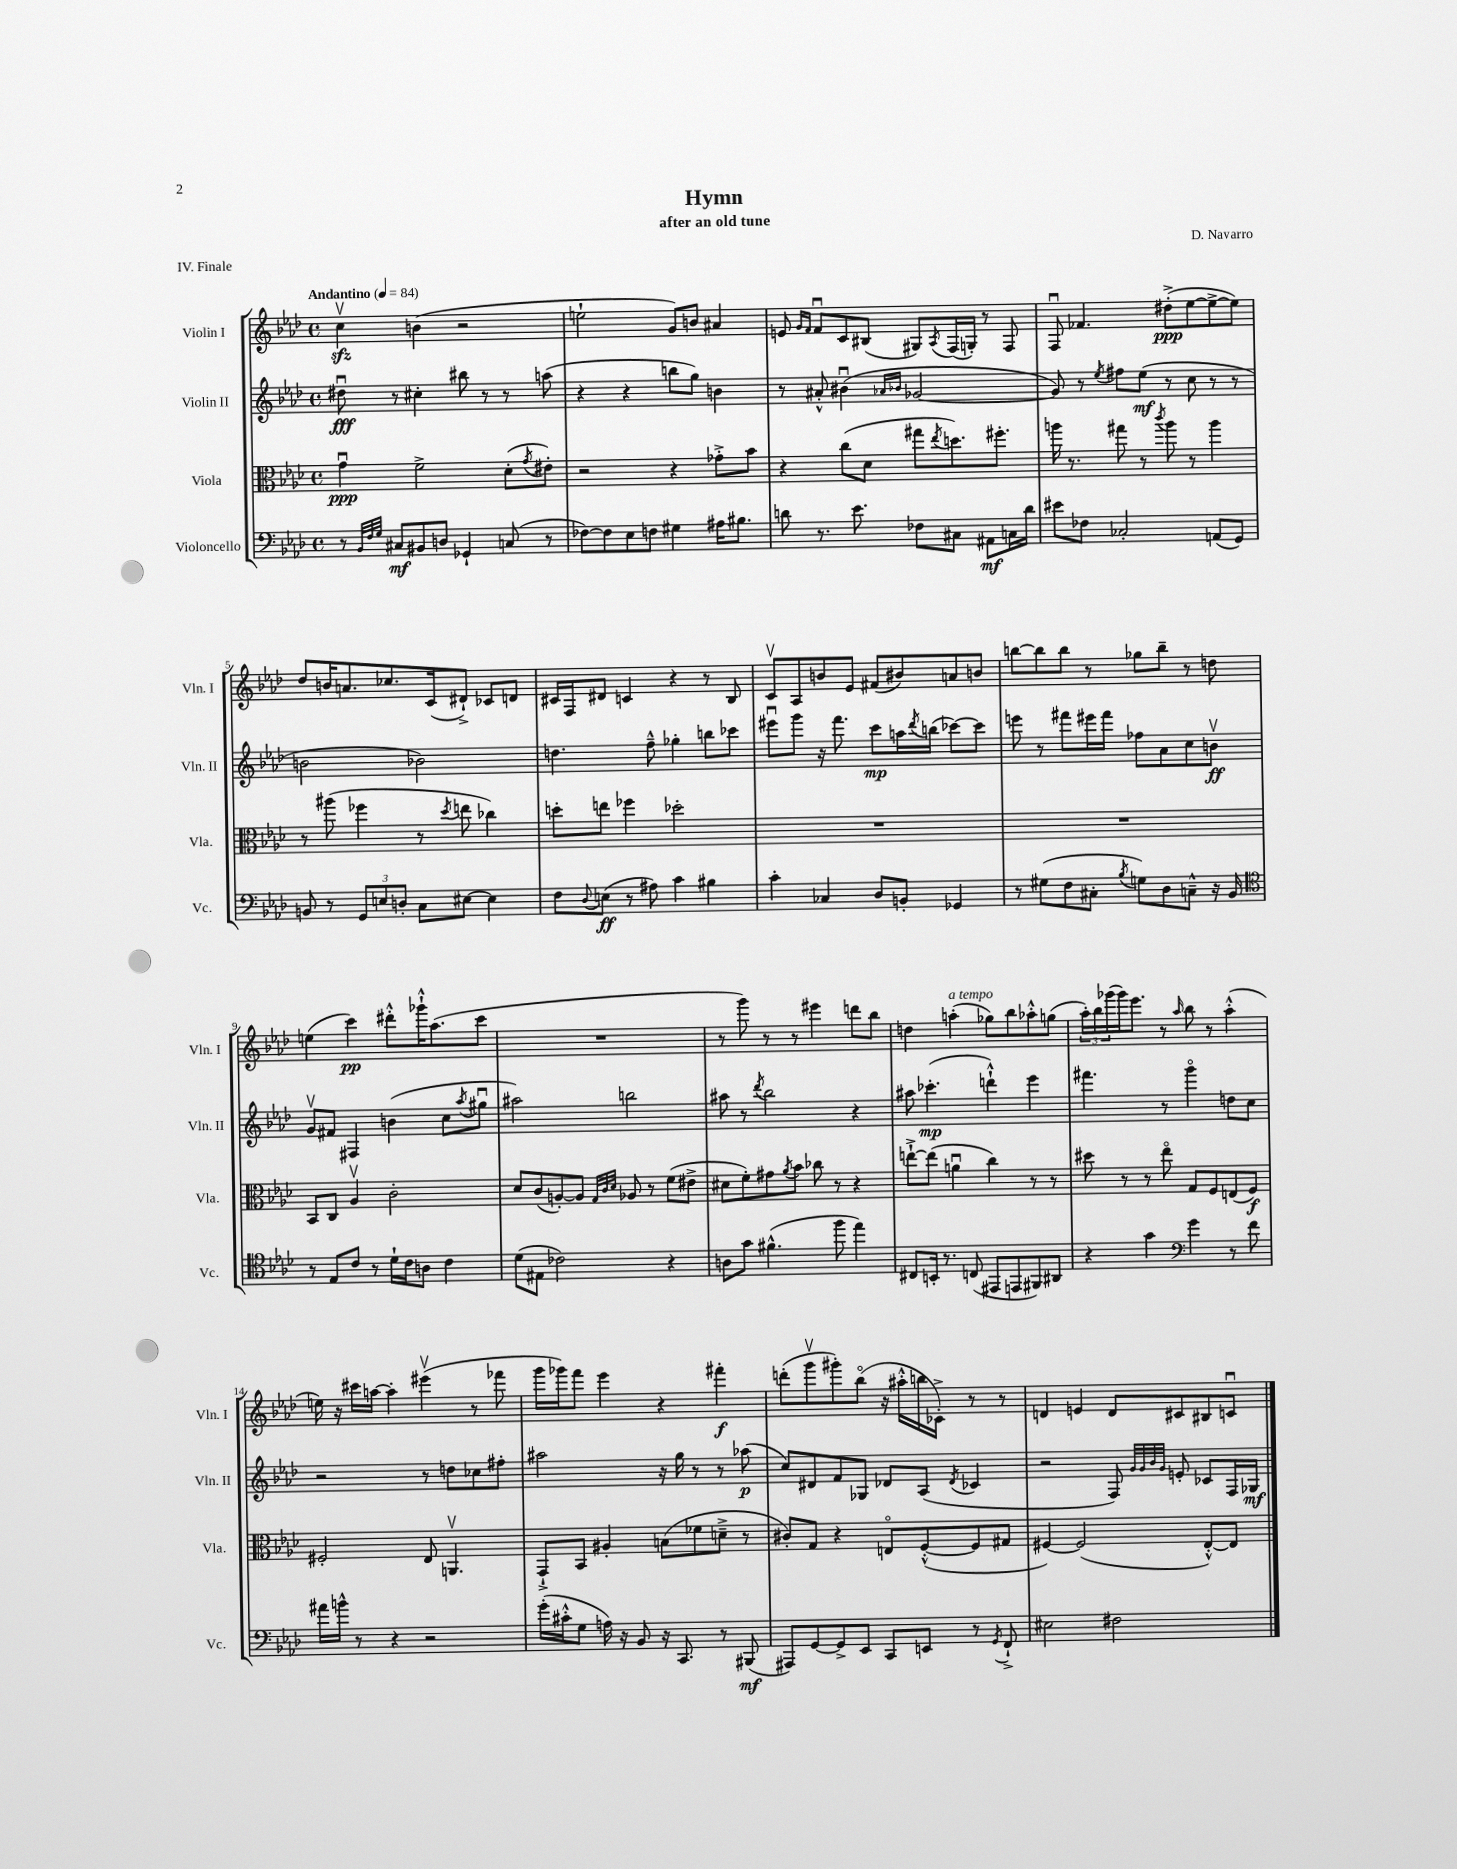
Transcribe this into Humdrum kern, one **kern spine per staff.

**kern	**dynam	**kern	**dynam	**kern	**dynam	**kern	**dynam
*part4	*part4	*part3	*part3	*part2	*part2	*part1	*part1
*staff4	*staff4	*staff3	*staff3	*staff2	*staff2	*staff1	*staff1
*I"Violoncello	*	*I"Viola	*	*I"Violin II	*	*I"Violin I	*
*I'Vc.	*	*I'Vla.	*	*I'Vln. II	*	*I'Vln. I	*
*clefF4	*	*clefC3	*	*clefG2	*	*clefG2	*
*k[b-e-a-d-]	*	*k[b-e-a-d-]	*	*k[b-e-a-d-]	*	*k[b-e-a-d-]	*
*M4/4	*	*M4/4	*	*M4/4	*	*M4/4	*
*met(c)	*	*met(c)	*	*met(c)	*	*met(c)	*
*MM84	*	*MM84	*	*MM84	*	*MM84	*
=1	=1	=1	=1	=1	=1	=1	=1
!	!	!	!	!	!	!LO:TX:a:B:t=Andantino	!
8r	.	4gu\	ppp	8dd#Xu\	fff	4cczzv\	.
32qqBB-/LLL	.	.	.	.	.	.	.
32qqF/	.	.	.	.	.	.	.
32qqG/JJJ	.	.	.	.	.	.	.
8C#X/L	mf	.	.	8r	.	.	.
8BB#X/	.	2f^\	.	4cc#X'\	.	(4bn\	.
8Dn/J	.	.	.	.	.	.	.
4GG-X`/	.	.	.	8bb#X\	.	2r	.
.	.	.	.	8r	.	.	.
(8Cn/	.	(8d-'\L	.	8r	.	.	.
.	.	8qg/	.	.	.	.	.
8r	.	8e#X'\J)	.	(8aan\	.	.	.
=2	=2	=2	=2	=2	=2	=2	=2
[8F-X\L)	.	2r	.	4r	.	2een`\	.
8F-\]	.	.	.	.	.	.	.
8E-\	.	.	.	4r	.	.	.
8Fn\J	.	.	.	.	.	.	.
4G#X\	.	4r	.	8bbn\L	.	8g/L)	.
.	.	.	.	8gg\J)	.	8bn/J	.
16A#X\KL	.	8g-X'^\L	.	4bn\	.	4a#X/	.
8.B#X\J	.	.	.	.	.	.	.
.	.	8b-\J	.	.	.	.	.
=3	=3	=3	=3	=3	=3	=3	=3
8dn\	.	4r	.	8r	.	8en/	.
.	.	.	.	.	.	16qqg/LL	.
.	.	.	.	.	.	16qqf/JJ	.
8.r	.	.	.	8a#X'^^/	.	8fu/L	.
.	.	(8cc\L	.	(4b#Xu\	.	8c/	.
8.e-\	.	.	.	.	.	.	.
.	.	8d-\J	.	.	.	(8B#X/J	.
.	.	.	.	16qqa-X/LL	.	.	.
.	.	.	.	16qqb-X/JJ	.	.	.
8F-X\L	.	8gg#X\L	.	[2g-X/	.	8G#X/L)	.
.	.	8qee-/	.	.	.	8qA-/	.
8C#X\J	.	8.ddn\)	.	.	.	(16F/L	.
.	.	.	.	.	.	16Gn'/JJ)	.
8AA#X\L	mf	.	.	.	.	8r	.
.	.	8.ff#X'\J	.	.	.	.	.
16Cn\L	.	.	.	.	.	8F/	.
16d\JJ	.	.	.	.	.	.	.
=4	=4	=4	=4	=4	=4	=4	=4
8e#X\L	.	16aan\	.	8g-/])	.	8Fu/	.
.	.	8.r	.	.	.	.	.
8F-X\J	.	.	.	8r	.	4.f-X/	.
.	.	.	.	8qee-/	.	.	.
2C-X'/	.	8gg#X\	.	8ff#X\L	.	.	.
.	.	8r	.	(8ee-\J	mf	.	.
.	.	8qccc/	.	.	.	.	.
.	.	8aa\	.	8r	.	(8dd#X'^\L	ppp
.	.	8r	.	8cc\	.	[8ee-\	.
(8AAn/L	.	4aa\	.	8r	.	8ee-^\_	.
8GG/J)	.	.	.	8r	.	8ee-\J])	.
!!LO:LB:g=z
=5	=5	=5	=5	=5	=5	=5	=5
8BBn/	.	8r	.	2bn\	.	8dd-/L	.
8r	.	(8aa#X\	.	.	.	16bn/K	.
.	.	.	.	.	.	8.an/	.
12GG/L	.	4ff-X\	.	.	.	.	.
12En/	.	.	.	.	.	.	.
.	.	.	.	.	.	8.cc-X/	.
12Dn'/J	.	.	.	.	.	.	.
8C\L	.	8r	.	2b-X\)	.	.	.
.	.	.	.	.	.	(16c/k	.
.	.	8qdd-/	.	.	.	.	.
[8E#X\J	.	8een\	.	.	.	8d#X`^/J)	.
4E#\]	.	4cc-X\)	.	.	.	8c-X/L	.
.	.	.	.	.	.	8dn/J	.
=6	=6	=6	=6	=6	=6	=6	=6
8F\L	.	8ddn'\L	.	4.ddn\	.	16c#X/LL	.
.	.	.	.	.	.	16F/J	.
8qqD-/	.	.	.	.	.	.	.
(8En\J	ff	8een\J	.	.	.	8d#X/J	.
8r	.	4ff-X\	.	.	.	4cn/	.
8A#X\)	.	.	.	8ff~^^\	.	.	.
4c\	.	2dd-X'\	.	4gg-X'\	.	4r	.
4B#X\	.	.	.	8bbn\L	.	8r	.
.	.	.	.	8ccc-X\J	.	8B-/	.
=7	=7	=7	=7	=7	=7	=7	=7
4c'\	.	1r	.	8eee#Xu\L	.	8cv/L	.
.	.	.	.	8ggg\J	.	8A-/	.
4C-X/	.	.	.	16r	.	8bn/	.
.	.	.	.	8.fff\	.	.	.
.	.	.	.	.	.	8e-/J	.
8D-/L	.	.	.	8ccc\L	mp	(8f#X/L	.
8BBn'/J	.	.	.	16aan\L	.	8b#X/)	.
.	.	.	.	8qddd-/	.	.	.
.	.	.	.	(16bbn\JJ	.	.	.
4GG-X/	.	.	.	[8ccc-X\L)	.	8an/	.
.	.	.	.	8ccc-\J]	.	8bn/J	.
=8	=8	=8	=8	=8	=8	=8	=8
8r	.	1r	.	8eeen\	.	[8bbn\L	.
(8G#X\L	.	.	.	8r	.	8bb\]	.
8F\	.	.	.	8fff#X\L	.	8bb\J	.
8C#X'\J	.	.	.	16eee#X\L	.	8r	.
.	.	.	.	16fff#\JJ	.	.	.
8qB-/	.	.	.	.	.	.	.
8Gn\L)	.	.	.	8ff-X\L	.	8gg-X\L	.
8D-\	.	.	.	8a-\	.	8bb~\J	.
8Cn~^^\J	.	.	.	8cc\	.	8r	.
16r	.	.	.	8bnv\J	ff	8ddn\	.
16BB-/	.	.	.	.	.	.	.
!!LO:LB:g=z
=9	=9	=9	=9	=9	=9	=9	=9
*clefC4	*	*	*	*	*	*	*
8r	.	8BB-/L	.	8gv/L	.	(4een\	.
8E-/L	.	8C/J	.	8f#X/J	.	.	.
8c/J	.	4A-v/	.	4F#X/	.	4ccc\)	pp
8r	.	.	.	.	.	.	.
16d-`\LL	.	2c'\	.	(4bn\	.	8ddd#X'^^\L	.
16c\J	.	.	.	.	.	.	.
8An\J	.	.	.	.	.	16ggg-X`^^\K	.
.	.	.	.	.	.	(8.aa-\	.
4c\	.	.	.	8cc\L	.	.	.
.	.	.	.	8qaa-/	.	.	.
.	.	.	.	8gg#Xu\J	.	8ccc\J	.
=10	=10	=10	=10	=10	=10	=10	=10
(8d-\L	.	8d-/L	.	2aa#X\)	.	1r	.
8E#X\J	.	(8c/	.	.	.	.	.
2c-X\)	.	[8An'/)	.	.	.	.	.
.	.	8A/J]	.	.	.	.	.
.	.	32qqG/LLL	.	.	.	.	.
.	.	32qqc/	.	.	.	.	.
.	.	32qqd-/JJJ	.	.	.	.	.
.	.	8A-X/	.	2bbn\	.	.	.
.	.	8r	.	.	.	.	.
4r	.	(8f\L	.	.	.	.	.
.	.	8e#X^\J	.	.	.	.	.
=11	=11	=11	=11	=11	=11	=11	=11
8An\L	.	8d#X\L	.	8aa#X\	.	8r	.
8g\J	.	8f'\)	.	8r	.	8ggg\)	.
.	.	.	.	8qddd-/	.	.	.
(4.f#X^^\	.	8g#X\	.	2bb-\	.	8r	.
.	.	8qa-/	.	.	.	.	.
.	.	8b-\J	.	.	.	8r	.
.	.	8cc-X\	.	.	.	4eee#X\	.
8ff\	.	8r	.	.	.	.	.
4ee-\)	.	4r	.	4r	.	8dddn\L	.
.	.	.	.	.	.	8bb-\J	.
=12	=12	=12	=12	=12	=12	=12	=12
8C#X/L	.	[8een`^\L	.	8aa#X\	.	4ddn\	.
16BBn'/Jk	.	(8ee\J]	.	(4.ccc-X'\	mp	.	.
8.r	.	.	.	.	.	.	.
!	!	!	!	!	!	!LO:TX:a:i:t=a tempo	!
.	.	4anu\	.	.	.	(4aan'\	.
(8Cn/	.	.	.	.	.	.	.
8EE#X/L	.	4cc\)	.	4dddn`^^\)	.	8gg-X\L)	.
8EEn/	.	.	.	.	.	8bb-\	.
8FF#X/)	.	8r	.	4eee-\	.	8aa-X'^^\	.
8AA#X/J	.	8r	.	.	.	(8ggn\J	.
=13	=13	=13	=13	=13	=13	=13	=13
4r	.	8dd#X\	.	4.fff#X\	.	24aa-'\LL)	.
.	.	.	.	.	.	24bb-\	.
.	.	.	.	.	.	(24ggg-X\	.
.	.	8r	.	.	.	16ggg-\J)	.
.	.	.	.	.	.	8.eee-\J	.
4g\	.	8r	.	.	.	.	.
.	.	8ee-\	.	8r	.	8r	.
*clefF4	*	*	*	*	*	*	*
.	.	.	.	.	.	16qqaa-/	.
4g\	.	8G/L	.	4ggg\	.	8bb-\	.
.	.	8F/	.	.	.	8r	.
8r	.	(8En/	.	8ddn\L	.	(4aa-'^^\	.
8f\	.	8F/J)	f	8cc\J	.	.	.
!!LO:LB:g=z
=14	=14	=14	=14	=14	=14	=14	=14
16a#X\LL	.	2F#X'/	.	2r	.	16een\)	.
16bn^^\JJ	.	.	.	.	.	16r	.
8r	.	.	.	.	.	16ccc#X\LL	.
.	.	.	.	.	.	[16aan\JJ	.
4r	.	.	.	.	.	4aa'\]	.
2r	.	8E-/	.	8r	.	(4eee#Xv\	.
.	.	4.AAnv/	.	8ddn\L	.	.	.
.	.	.	.	8cc-X\	.	8r	.
.	.	.	.	8ff#X'\J	.	8fff-X\	.
=15	=15	=15	=15	=15	=15	=15	=15
(16g'\LL	.	8GG`^/L	.	2aa#X\	.	16ggg\LL	.
16c#X'^^\J	.	.	.	.	.	16ggg-X\J)	.
8G\J	.	8BB-/J	.	.	.	8fff\J	.
16An\)	.	4A#X'/	.	.	.	4eee-\	.
16r	.	.	.	.	.	.	.
8BB-/	.	.	.	.	.	.	.
16r	.	(8Bn\L	.	16r	.	4r	.
8.CC/	.	.	.	16gg\	.	.	.
.	.	8f-X\	.	8r	.	.	.
8r	.	8dn~^\J	.	8r	.	4fff#X'\	f
(8BBB#X/	mf	8r	.	(8aa-X\	p	.	.
=16	=16	=16	=16	=16	=16	=16	=16
8AAA#X/L)	.	8c#X'/L)	.	8cc/L)	.	(8dddn'\L	.
[8GG/	.	8G/J	.	8d#X/	.	8gggv\	.
8GG^/]	.	4r	.	8f/	.	8ggg#X'\)	.
8EE-/J	.	.	.	8G-X/J	.	(8bb-\J	.
8CC/L	.	8En/L	.	8d-X/L	.	16r	.
.	.	.	.	.	.	16aa#X'^^\LL	.
8EEn/J	.	([8F'^^/	.	(8A-/J	.	16bbn\	.
.	.	.	.	.	.	16c-X'^\JJ)	.
.	.	.	.	8qd-/	.	.	.
8r	.	8F/]	.	4c-X/	.	8r	.
8qGG/	.	.	.	.	.	.	.
8FF`^/	.	8G#X/J	.	.	.	8r	.
=17	=17	=17	=17	=17	=17	=17	=17
2E#X\	.	[4F#X/)	.	2r	.	4dn/	.
.	.	(2F#/]	.	.	.	4en/	.
2F#X\	.	.	.	8F/)	.	8d/L	.
.	.	.	.	32qqg/LLL	.	.	.
.	.	.	.	32qqg/	.	.	.
.	.	.	.	32qqb-/	.	.	.
.	.	.	.	32qqg/JJJ	.	.	.
.	.	.	.	8en'/	.	8c#X/	.
.	.	[8E-'^^/L)	.	8c-X/L	.	8B#X/	.
.	.	8E-/J]	.	16F/L	.	8cnu/J	.
.	.	.	.	16G-X/JJ	mf	.	.
==	==	==	==	==	==	==	==
*-	*-	*-	*-	*-	*-	*-	*-
